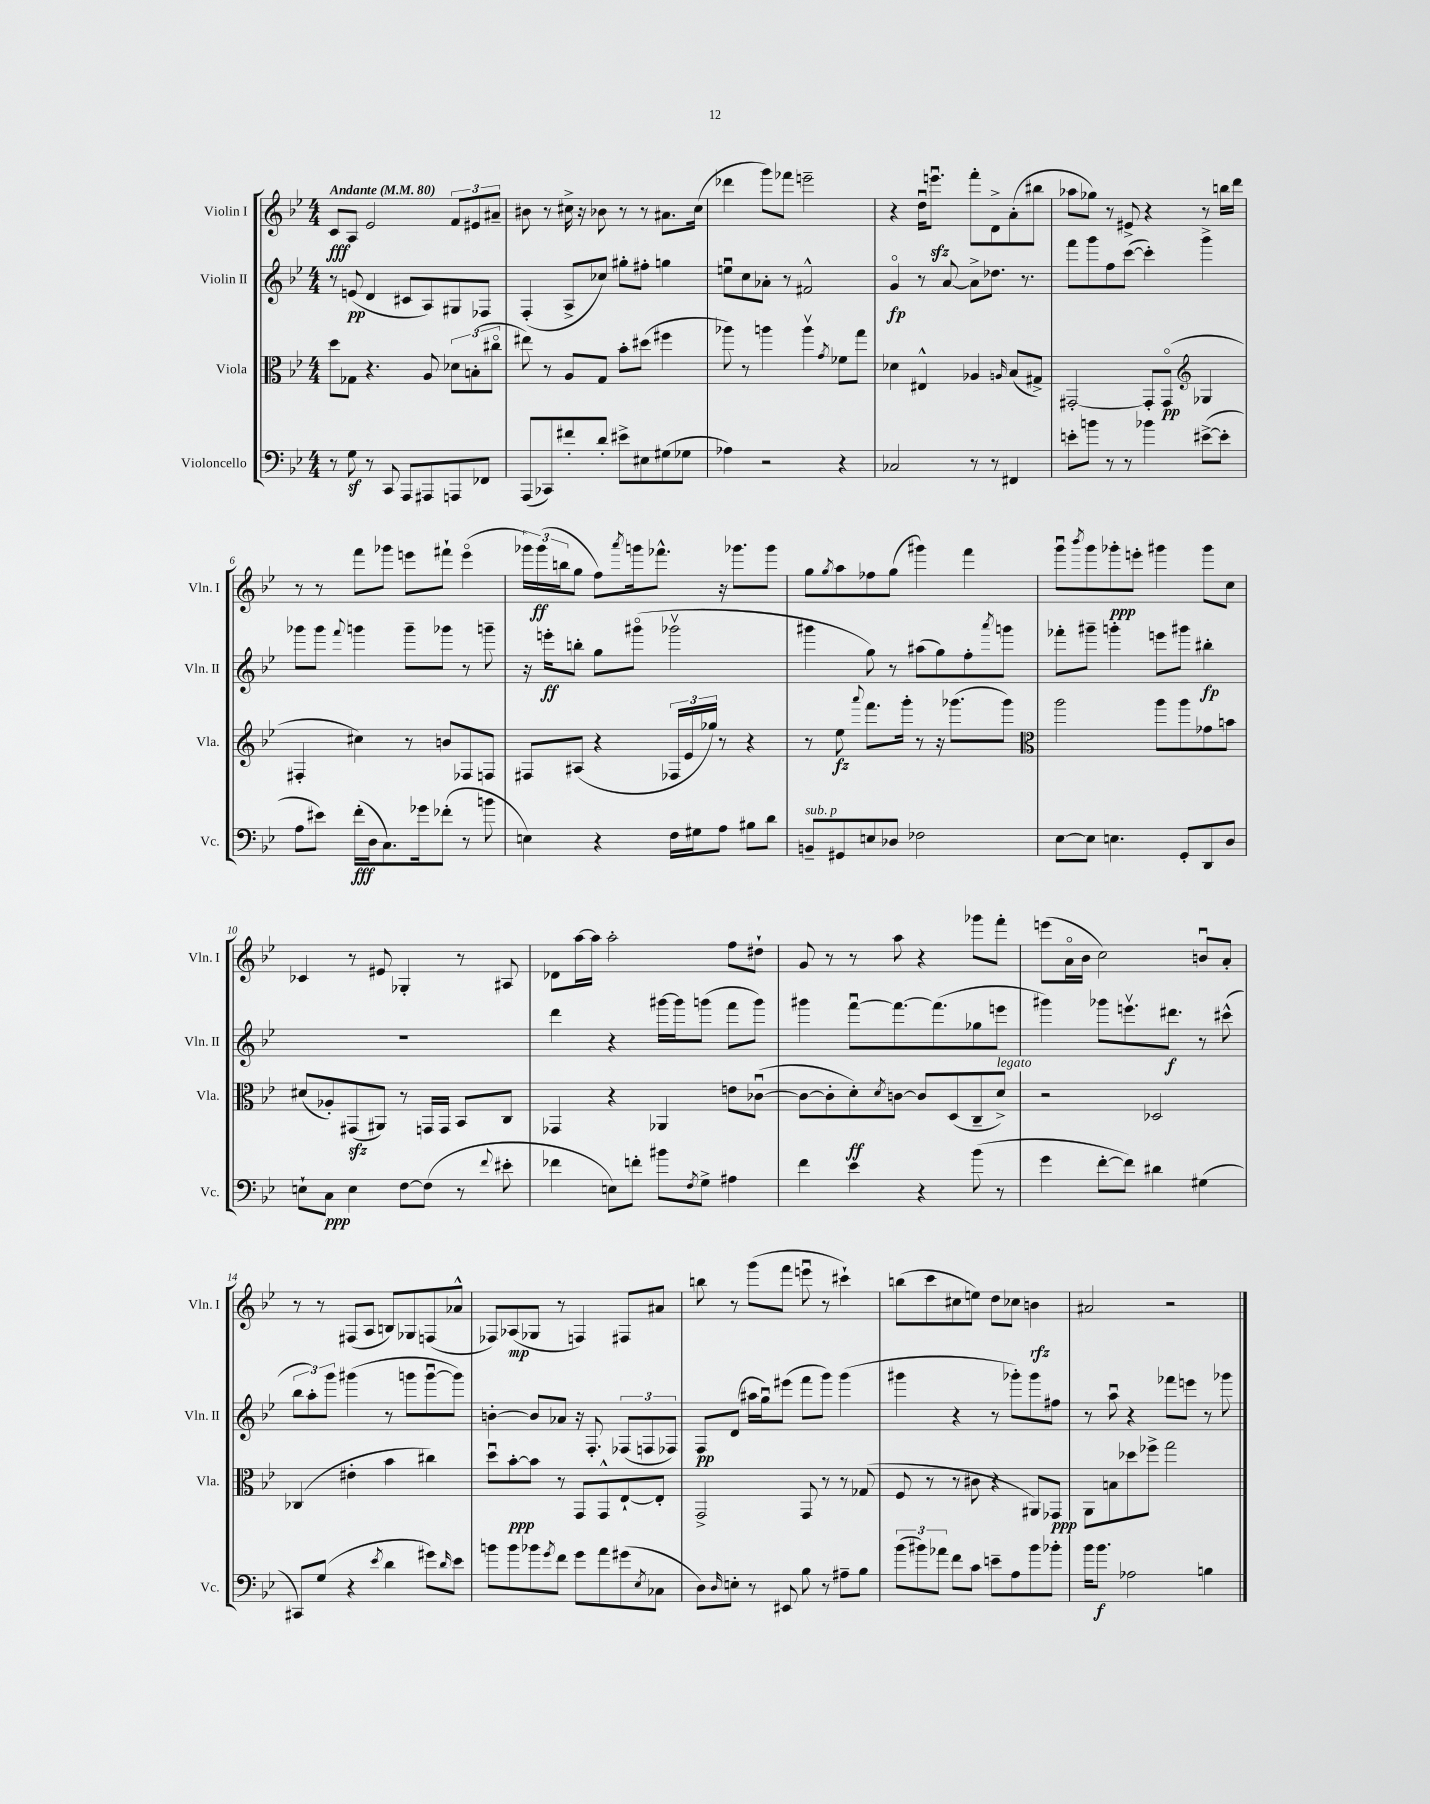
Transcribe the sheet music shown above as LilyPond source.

<<
\new StaffGroup <<
\new Staff = "s0" \with { instrumentName = "Violin I" shortInstrumentName = "Vln. I" } {
    \clef treble \key bes \major \numericTimeSignature \time 4/4 \tempo "Andante" 4 = 80
    c'8\fff a8 ees'2 \tuplet 3/2 { f'8 eis'8 ais'8-- } |
    bis'8 r8 cis''16-> r16 bes'8 r8 r8 ais'8. cis''16( |
    des'''4 g'''8) fes'''8 e'''2-- |
    r4 d''16\downbow e'''8.\downbow\sfz f'''8-. d'8-> a'8-.( bis''8 |
    aes''8 ges''8) r8 eis'8-> r4 r8 b''16 d'''16 |
    r8 r8 f'''8 ges'''8 e'''8 fis'''8-! e'''4\flageolet( |
    \tuplet 3/2 { ges'''16) ges'''16\ff( b''16 } g''8 f''8) \acciaccatura { a'''8 } g'''16 fes'''8.-^ r16 ges'''8. ges'''8 |
    g''8 \acciaccatura { g''8 } a''8 fes''8 g''8( gis'''4) f'''4 |
    g'''8\downbow \acciaccatura { bes'''8 } g'''8 ges'''8-.\ppp e'''8-. gis'''4 gis'''8 c''8 |
    ces'4 r8 eis'8 ges4-. r8 ais8 |
    des'8 a''16~ a''16 a''2-. f''8 dis''8-! |
    g'8 r8 r8 a''8 r4 ges'''8 f'''8-. |
    e'''8( a'16\flageolet bes'16 c''2) b'8\downbow a'8-. |
    r8 r8 fis8( a8 b8) ges8 f8( aes'8-^ |
    fes8) aes8\mp( ges8 r8 f4) fis8 ais'8 |
    b''8 r8 g'''8( f'''8 e'''8\downbow r8 cis'''4-!) |
    b''8( c'''8 cis''8 e''8) d''8 ces''8 b'4\rfz |
    ais'2 r2 \bar "|." |
}
\new Staff = "s1" \with { instrumentName = "Violin II" shortInstrumentName = "Vln. II" } {
    \clef treble \key bes \major \numericTimeSignature \time 4/4
    r8 e'8\pp( d'4 cis'8 a8) gis8 fes8 |
    f4-.( a8-> ces''8) gis''8-. fis''8-. g''4 |
    e''8\downbow c''8 aes'8-. r8 fis'2-^ |
    g'4\flageolet\fp r8 a'8~ a'8-> des''8. r8. |
    f'''8 g'''8 f''8 c'''8~( c'''4-.) g'''4-> |
    ges'''8 ges'''8 \appoggiatura { f'''8 } g'''4 g'''8-- ges'''8 r8 g'''8-- |
    r16 e'''16-.\ff b''8-. g''8 gis'''8\flageolet( ges'''2\upbow |
    gis'''4 g''8) r8 ais''8( g''8) f''8-. \acciaccatura { a'''8 } g'''8 |
    fes'''8-. gis'''8-- g'''4-. e'''8 gis'''8 bis''4-.\fp |
    R1 |
    d'''4 r4 gis'''16~ gis'''16 g'''8( f'''8 g'''8) |
    gis'''4 f'''8~\downbow f'''8.~ f'''8.( ges''8 e'''8 |
    gis'''4) ges'''8 e'''8.\upbow dis'''8.\f r8 cis'''8-^( |
    \tuplet 3/2 { bes''8 a''8-.) g'''8 } gis'''4( r8 g'''8 g'''8~\downbow g'''8) |
    b'4~-. b'8 aes'8 r16 f8.-. \tuplet 3/2 { fes8( f8 fes8) } |
    f8\pp d'8( ais''16 g''16\downbow) eis'''8( f'''8 g'''8) g'''4( |
    gis'''4 r4 r8 ges'''8-.) ges'''8 fis''8 |
    r8 a''8\downbow r4 fes'''8 e'''8 r8 ges'''8 \bar "|." |
}
\new Staff = "s2" \with { instrumentName = "Viola" shortInstrumentName = "Vla." } {
    \clef alto \key bes \major \numericTimeSignature \time 4/4
    d''8 ges8 r4. a8 \tuplet 3/2 { des'8 b8-.( cis''8\flageolet } |
    eis''8) r8 a8 g8 bes'8-. dis''8( fis''4 |
    aes''8) r8 a''4 a''4\upbow \acciaccatura { g'8 } fes'8 g''8 |
    des'4 eis4-^ aes4 \grace { a16 } bes8( gis8->) |
    gis,2~-. gis,8-. gis,8\flageolet\pp( \clef treble ges4 |
    fis4-. cis''4) r8 b'8 fes8 f8 |
    fis8 ais8( r4 \tuplet 3/2 { fes16 ees'16 ges''16) } r8 r4 |
    r8 ees''8\fz \appoggiatura { a'''8 } f'''8. g'''16-. r8 r16 ges'''8.( ges'''8) |
    \clef alto a''2 a''8 a''8 ges'8 b'8 |
    dis'8( aes8-.) gis,8\sfz( ais,8) r8 g,16 g,16 bes,8 c8 |
    ges,4 r4 aes,4 e'8 ces'8~\downbow( |
    ces'8~ ces'8-. d'8-.\ff) \acciaccatura { d'8 } c'8~ c'8 d8( c8-- d'8->^\markup { \italic "legato" }) |
    r2 des2 |
    ces4( eis'4-. bes'4 cis''4) |
    d''8\downbow bes'8~-.\ppp bes'8 r8 g,8 g,8-^ ees8~-! ees8-. |
    g,2-> g,8 r8 r8 ges8( |
    f8 r8 r8 cis'8 r4 ais,8) ges,8\ppp |
    a,8 b8 des''8 fes''8-> g''2 \bar "|." |
}
\new Staff = "s3" \with { instrumentName = "Violoncello" shortInstrumentName = "Vc." } {
    \clef bass \key bes \major \numericTimeSignature \time 4/4
    r8 g8\sf r8 c,8 a,,8 ais,,8 a,,8 fes,8 |
    a,,8( ces,8) fis'8-. d'8-. eis'8-> eis8 gis8( ges8 |
    aes4) r2 r4 |
    ces2 r8 r8 fis,4 |
    e'8-. b'8 r8 r8 bes'4 eis'8~->( eis'8-. |
    a8 eis'8) f'16-.\fff( d16 c8.) ges'16 fes'8-.( r8 b'8 |
    e4) r4 f16 gis16 a8 bis8 d'8 |
    b,8--^\markup { \italic "sub. p" } gis,8 e8 des8 fes2 |
    ees8~ ees8 e4. g,8-. d,8 d8 |
    e8-! c8\ppp e4 f8~ f8( r8 \appoggiatura { f'8 } eis'8-. |
    fes'4 e8) f'8-. bis'8 \acciaccatura { f8 } g8-> ais4 |
    f'4 ees'4 r4 bes'8( r8 |
    g'4 f'8~-. f'8) dis'4 gis4( |
    cis,8) g8( r4 \acciaccatura { ees'8 } d'4 gis'8) \grace { d'16 } ees'8 |
    b'8 b'8 bes'8 \acciaccatura { g'8 } f'8 g'8 a'8 gis'8( \acciaccatura { ees8 } ces8 |
    d8) \grace { d16 } e8-. r8 eis,8 bes8 r8 ais8-- bes8 |
    \tuplet 3/2 { bes'8( bis'8) aes'8 } f'8 c'8 e'8-- a8 bis'8 bes'8-. |
    bes'16 bes'8.\f aes2 b4 \bar "|." |
}
>>
>>
